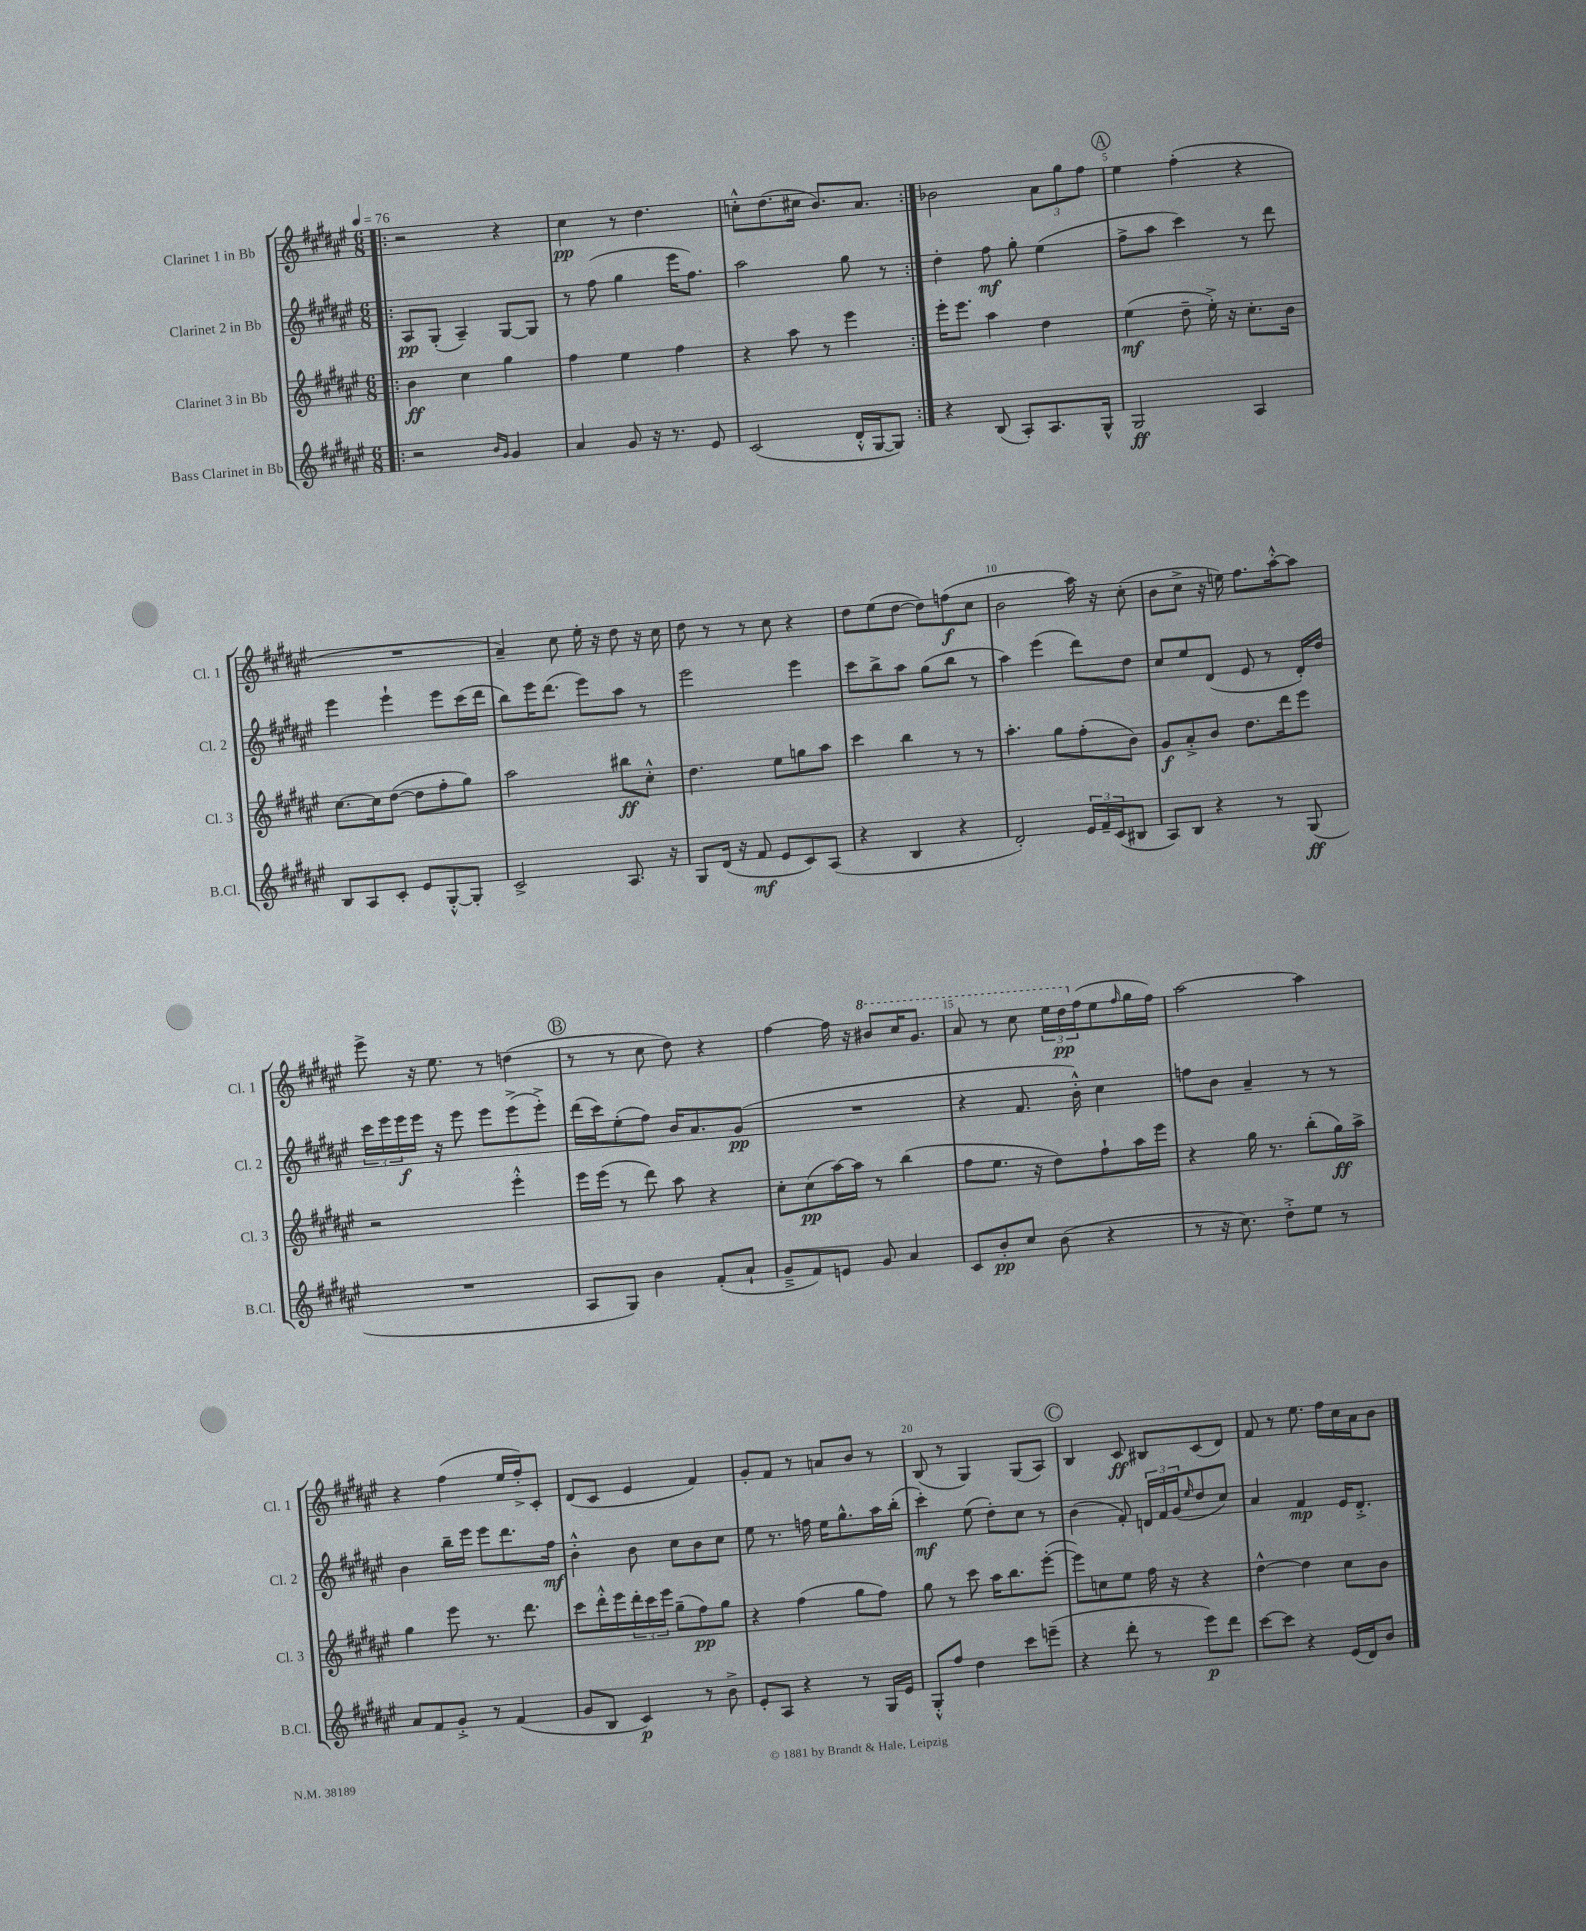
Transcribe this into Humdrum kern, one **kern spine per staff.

**kern	**dynam	**kern	**dynam	**kern	**dynam	**kern	**dynam
*part4	*part4	*part3	*part3	*part2	*part2	*part1	*part1
*staff4	*staff4	*staff3	*staff3	*staff2	*staff2	*staff1	*staff1
*I"Bass Clarinet in Bb	*	*I"Clarinet 3 in Bb	*	*I"Clarinet 2 in Bb	*	*I"Clarinet 1 in Bb	*
*I'B.Cl.	*	*I'Cl. 3	*	*I'Cl. 2	*	*I'Cl. 1	*
*clefG2	*	*clefG2	*	*clefG2	*	*clefG2	*
*k[f#c#g#d#a#e#]	*	*k[f#c#g#d#a#e#]	*	*k[f#c#g#d#a#e#]	*	*k[f#c#g#d#a#e#]	*
*M6/8	*	*M6/8	*	*M6/8	*	*M6/8	*
*MM76	*	*MM76	*	*MM76	*	*MM76	*
=1!|:	=1!|:	=1!|:	=1!|:	=1!|:	=1!|:	=1!|:	=1!|:
2r	.	4b\	ff	8A#/L	pp	2r	.
.	.	.	.	(8G#'/J	.	.	.
.	.	4cc#\	.	4A#~/)	.	.	.
16qqb/LL	.	.	.	.	.	.	.
16qqg#/JJ	.	.	.	.	.	.	.
4g#/	.	4gg#\	.	[8G#/L	.	4r	.
.	.	.	.	8G#/J]	.	.	.
=2	=2	=2	=2	=2	=2	=2	=2
4a#/	.	4ff#\	.	8r	.	4cc#\	pp
.	.	.	.	(8ff#\	.	.	.
8g#/	.	4ee#\	.	4gg#\	.	8r	.
16r	.	.	.	.	.	4.dd#\	.
8.r	.	.	.	.	.	.	.
.	.	4ff#\	.	16eee#\KL	.	.	.
.	.	.	.	8.ff#\J)	.	.	.
8e#/	.	.	.	.	.	.	.
=3	=3	=3	=3	=3	=3	=3	=3
(2c#/	.	4r	.	2aa#\	.	8ccn'^^\L	.
.	.	.	.	.	.	(8.dd#\	.
.	.	8aa#\	.	.	.	.	.
.	.	.	.	.	.	16cc#X\Jk	.
.	.	8r	.	.	.	8.b/L)	.
16d#'^^/LL	.	4eee#\	.	8gg#\	.	.	.
[16G#/J	.	.	.	.	.	8.a#/J	.
8G#/J])	.	.	.	8r	.	.	.
=4:|!	=4:|!	=4:|!	=4:|!	=4:|!	=4:|!	=4:|!	=4:|!
4r	.	16eee#'\KL	.	4dd#'\	.	2b-X\	.
.	.	8.eee#\J	.	.	.	.	.
(8B/	.	4aa#\	.	8ff#\	mf	.	.
8A#'/L)	.	.	.	8gg#'\	.	.	.
8.A#/	.	4dd#\	.	(4ee#\	.	12a#\L	.
.	.	.	.	.	.	12gg#\	.
.	.	.	.	.	.	12ff#\J	.
16G#^^/Jk	.	.	.	.	.	.	.
!!LO:REH:place=s1:t=A
=5	=5	=5	=5	=5	=5	=5	=5
2G#/	ff	(4ee#\	mf	8ff#^\L	.	4ee#\	.
.	.	.	.	8aa#\J	.	.	.
.	.	8dd#~\	.	4ccc#\)	.	(4ff#'\	.
.	.	16ee#'^\)	.	.	.	.	.
.	.	16r	.	.	.	.	.
4A#/	.	8.cc#'\L	.	8r	.	4r	.
.	.	.	.	8ddd#\	.	.	.
.	.	16b\Jk	.	.	.	.	.
!!LO:LB:g=z
=6	=6	=6	=6	=6	=6	=6	=6
8B/L	.	[8.cc#\L	.	4eee#\	.	2.r	.
8A#/	.	.	.	.	.	.	.
.	.	16cc#\k]	.	.	.	.	.
8c#'/J	.	([8dd#\J	.	4eee#`\	.	.	.
8e#/L	.	8dd#\L]	.	.	.	.	.
[8G#'^^/	.	8ff#'\	.	8eee#\L	.	.	.
8G#'/J]	.	8gg#\J)	.	(16ccc#\L	.	.	.
.	.	.	.	16ddd#\JJ	.	.	.
=7	=7	=7	=7	=7	=7	=7	=7
2c#^/	.	2aa#\	.	8bb\L)	.	4a#~/)	.
.	.	.	.	16eee#\K	.	.	.
.	.	.	.	(8.ddd#\J	.	.	.
.	.	.	.	.	.	8cc#\	.
.	.	.	.	8eee#\L)	.	16ee#'\	.
.	.	.	.	.	.	16r	.
8.A#/	.	8bb#X\L	ff	8aa#\J	.	8dd#\	.
.	.	8cc#'^^\J	.	8r	.	16r	.
16r	.	.	.	.	.	16cc#\	.
=8	=8	=8	=8	=8	=8	=8	=8
8G#/L	.	4.dd#\	.	2eee#\	.	8dd#\	.
(16d#/Jk	.	.	.	.	.	8r	.
16r	.	.	.	.	.	.	.
8f#/	mf	.	.	.	.	8r	.
8e#/L	.	8ee#\L	.	.	.	8cc#\	.
8c#/)	.	8ggn\	.	4eee#\	.	4r	.
(8A#/J	.	8aa#\J	.	.	.	.	.
=9	=9	=9	=9	=9	=9	=9	=9
4r	.	4ccc#\	.	8ccc#\L	.	8dd#\L	.
.	.	.	.	8bb^\	.	(8ee#\	.
4B/	.	4bb\	.	8aa#\J	.	[8dd#\J	.
.	.	.	.	(8gg#\L	.	8dd#\L])	.
4r	.	8r	.	8bb\J	.	(8ffn\	f
.	.	8r	.	8r	.	8cc#\J	.
=10	=10	=10	=10	=10	=10	=10	=10
2d#'/)	.	4.aa#'\	.	4aa#\)	.	2b\	.
.	.	.	.	(4eee#\	.	.	.
.	.	8gg#\L	.	.	.	.	.
24e#/LL	.	(8ff#'\	.	8ddd#\L)	.	16aa#\)	.
24f#~/	.	.	.	.	.	.	.
.	.	.	.	.	.	16r	.
(24c#/J	.	.	.	.	.	.	.
8B#X/J	.	8b\J)	.	8dd#\J	.	(8cc#'\	.
=11	=11	=11	=11	=11	=11	=11	=11
8A#/L)	.	8g#/L	f	8cc#/L	.	8b\L	.
8B/J	.	8a#'^/	.	8ee#/	.	8cc#^\J	.
4r	.	8b/J	.	(8d#/J	.	16r	.
.	.	.	.	.	.	16een\)	.
.	.	8.dd#\L	.	8e#/	.	8.ff#\L	.
8r	.	.	.	8r	.	.	.
.	.	16ddd#\k	.	.	.	[16aa#'^^\k	.
(8G#/	ff	8eee#\J	.	16d#'/LL)	.	8aa#\J]	.
.	.	.	.	16dd#/JJ	.	.	.
!!LO:LB:g=z
=12	=12	=12	=12	=12	=12	=12	=12
2.r	.	2r	.	24ccc#\LL	.	8eee#^\	.
.	.	.	.	24eee#\	.	.	.
.	.	.	.	24eee#\	f	.	.
.	.	.	.	16eee#\JJ	.	16r	.
.	.	.	.	16r	.	8.ee#\	.
.	.	.	.	8eee#\	.	.	.
.	.	.	.	8eee#\L	.	8r	.
.	.	4eee#'^^\	.	(8eee#^\	.	(4ddn\	.
.	.	.	.	8eee#'^\J)	.	.	.
!!LO:REH:place=s1:t=B
=13	=13	=13	=13	=13	=13	=13	=13
8A#/L	.	16eee#\LL	.	(16ddd#\LL	.	8r	.
.	.	(16eee#\JJ	.	16ccc#\J)	.	.	.
8G#/J)	.	8r	.	(8ee#'\	.	8r	.
4b\	.	8ddd#\)	.	8ff#\J)	.	8cc#\	.
.	.	8aa#\	.	16b/KL	.	8dd#\)	.
.	.	.	.	8.a#/	.	.	.
(8f#'/L	.	4r	.	.	.	4r	.
8a#`/J	.	.	.	(8g#/J	pp	.	.
=14	=14	=14	=14	=14	=14	=14	=14
8g#~^/L	.	8cc#'\L	.	2.r	.	[4ff#\	.
8f#/)	.	(8cc#\	pp	.	.	.	.
8en/J	.	[16aa#\L)	.	.	.	16ff#\]	.
.	.	16aa#\JJ]	.	.	.	16r	.
*	*	*	*	*	*	*8va	*
8g#/	.	8r	.	.	.	8bb#X/L	.
4a#/	.	(4bb\	.	.	.	16ccc#/K	.
.	.	.	.	.	.	8.gg#/J	.
=15	=15	=15	=15	=15	=15	=15	=15
8c#/L	.	8ff#\L	.	4r	.	8aa#/	.
8b'/	pp	8.ee#\J	.	.	.	8r	.
8cc#/J	.	.	.	8.f#/	.	8ccc#\	.
.	.	16r	.	.	.	.	.
(8b\	.	8dd#\L)	.	.	.	24eee#\LL	.
.	.	.	.	.	.	24ddd#\	pp
.	.	.	.	16b'^^\)	.	.	.
*	*	*	*	*	*	*X8va	*
.	.	.	.	.	.	(24ff#\J	.
4r	.	8ff#`\	.	4cc#\	.	8ee#\	.
.	.	.	.	.	.	16qqff#/	.
.	.	16aa#\L	.	.	.	16gg#\L	.
.	.	16eee#\JJ	.	.	.	16ff#\JJ)	.
=16	=16	=16	=16	=16	=16	=16	=16
8r	.	4r	.	8ffn\L	.	[2aa#\	.
16r	.	.	.	8b\J	.	.	.
8.cc#\)	.	.	.	.	.	.	.
.	.	16gg#\	.	4a#~/	.	.	.
.	.	8.r	.	.	.	.	.
8dd#'^\L	.	.	.	.	.	.	.
8ee#\J	.	(8bb'\L	.	8r	.	4aa#\]	.
8r	.	16gg#\L)	ff	8r	.	.	.
.	.	16aa#^\JJ	.	.	.	.	.
!!LO:LB:g=z
=17	=17	=17	=17	=17	=17	=17	=17
8a#/L	.	4gg#\	.	4b\	.	4r	.
8f#/	.	.	.	.	.	.	.
8g#'^/J	.	8eee#\	.	16bb~\LL	.	(4ff#\	.
.	.	.	.	16eee#\JJ	.	.	.
8r	.	8.r	.	8eee#\L	.	.	.
(4f#/	.	.	.	8.ddd#\	.	16ee#/LL	.
.	.	8.ddd#\	.	.	.	16ff#'^/J)	.
.	.	.	.	.	.	8c#'/J	.
.	.	.	.	16ff#\Jk	mf	.	.
=18	=18	=18	=18	=18	=18	=18	=18
8g#/L	.	8ccc#\L	.	4b'^^\	.	(8d#/L	.
8B/J	.	16ddd#'^^\L	.	.	.	8c#/J	.
.	.	16eee#\	.	.	.	.	.
4c#/)	p	24ddd#'\	.	8b\	.	4e#/	.
.	.	24ccc#\	.	.	.	.	.
.	.	24eee#\JJ	.	.	.	.	.
.	.	(8gg#~\L	.	8cc#\L	.	.	.
8r	.	8ff#\)	pp	8b\	.	4f#/)	.
8b^\	.	8gg#\J	.	8cc#\J	.	.	.
=19	=19	=19	=19	=19	=19	=19	=19
8e#'/L	.	4r	.	8ee#\	.	8g#'/L	.
8A#/J	.	.	.	8.r	.	8f#/J	.
4r	.	(4ff#\	.	.	.	8r	.
.	.	.	.	16ffn\	.	.	.
.	.	.	.	16ee#\KL	.	8an/L	.
.	.	.	.	8.gg#^^\	.	.	.
8r	.	8gg#\L	.	.	.	8b/J	.
16G#/LL	.	8ff#\J)	.	16aa#\L	.	8r	.
16e#/JJ	.	.	.	(16bb'\JJ	.	.	.
=20	=20	=20	=20	=20	=20	=20	=20
8G#'^^/L	.	8gg#\	.	4ccc#'\)	mf	(8B/	.
8ff#/J	.	8r	.	.	.	8r	.
4dd#\	.	8ccc#\	.	(8ee#\	.	4G#/)	.
.	.	16aa#\KL	.	8dd#'\L)	.	.	.
.	.	8.bb\	.	.	.	.	.
8ccc#\L	.	.	.	8cc#\J	.	(8G#/L	.
(8eeen~\J	.	([8eee#'\J	.	8r	.	8A#/J)	.
!!LO:REH:place=s1:t=C
=21	=21	=21	=21	=21	=21	=21	=21
4r	.	8eee#\L])	.	(4b\	.	4B/	.
.	.	8ccn\	.	.	.	.	.
8ddd#'\	.	8ee#\J	.	8f#'/)	.	8c#/	ff
8r	.	16ff#\	.	24dn/LL	.	8B#X/L	.
.	.	.	.	24f#/	.	.	.
.	.	16r	.	.	.	.	.
.	.	.	.	(24g#/J	.	.	.
.	.	.	.	16qqee#/	.	.	.
8eee#\L)	p	4r	.	8dd#/	.	(8c#/	.
8ddd#\J	.	.	.	8cc#/J)	.	8d#/J)	.
=22	=22	=22	=22	=22	=22	=22	=22
[8ccc#\L	.	[4dd#^^\	.	4a#/	.	8f#/	.
8ccc#\J]	.	.	.	.	.	8r	.
4r	.	4dd#\]	.	4f#/	mp	8.ee#\	.
.	.	.	.	.	.	16ff#\LL	.
(16e#/LL	.	8cc#\L	.	16e#/KL	.	16cc#\	.
16d#/J)	.	.	.	8.d#'^/J	.	16a#\J	.
8b/J	.	8b\J	.	.	.	8b\J	.
==	==	==	==	==	==	==	==
*-	*-	*-	*-	*-	*-	*-	*-
